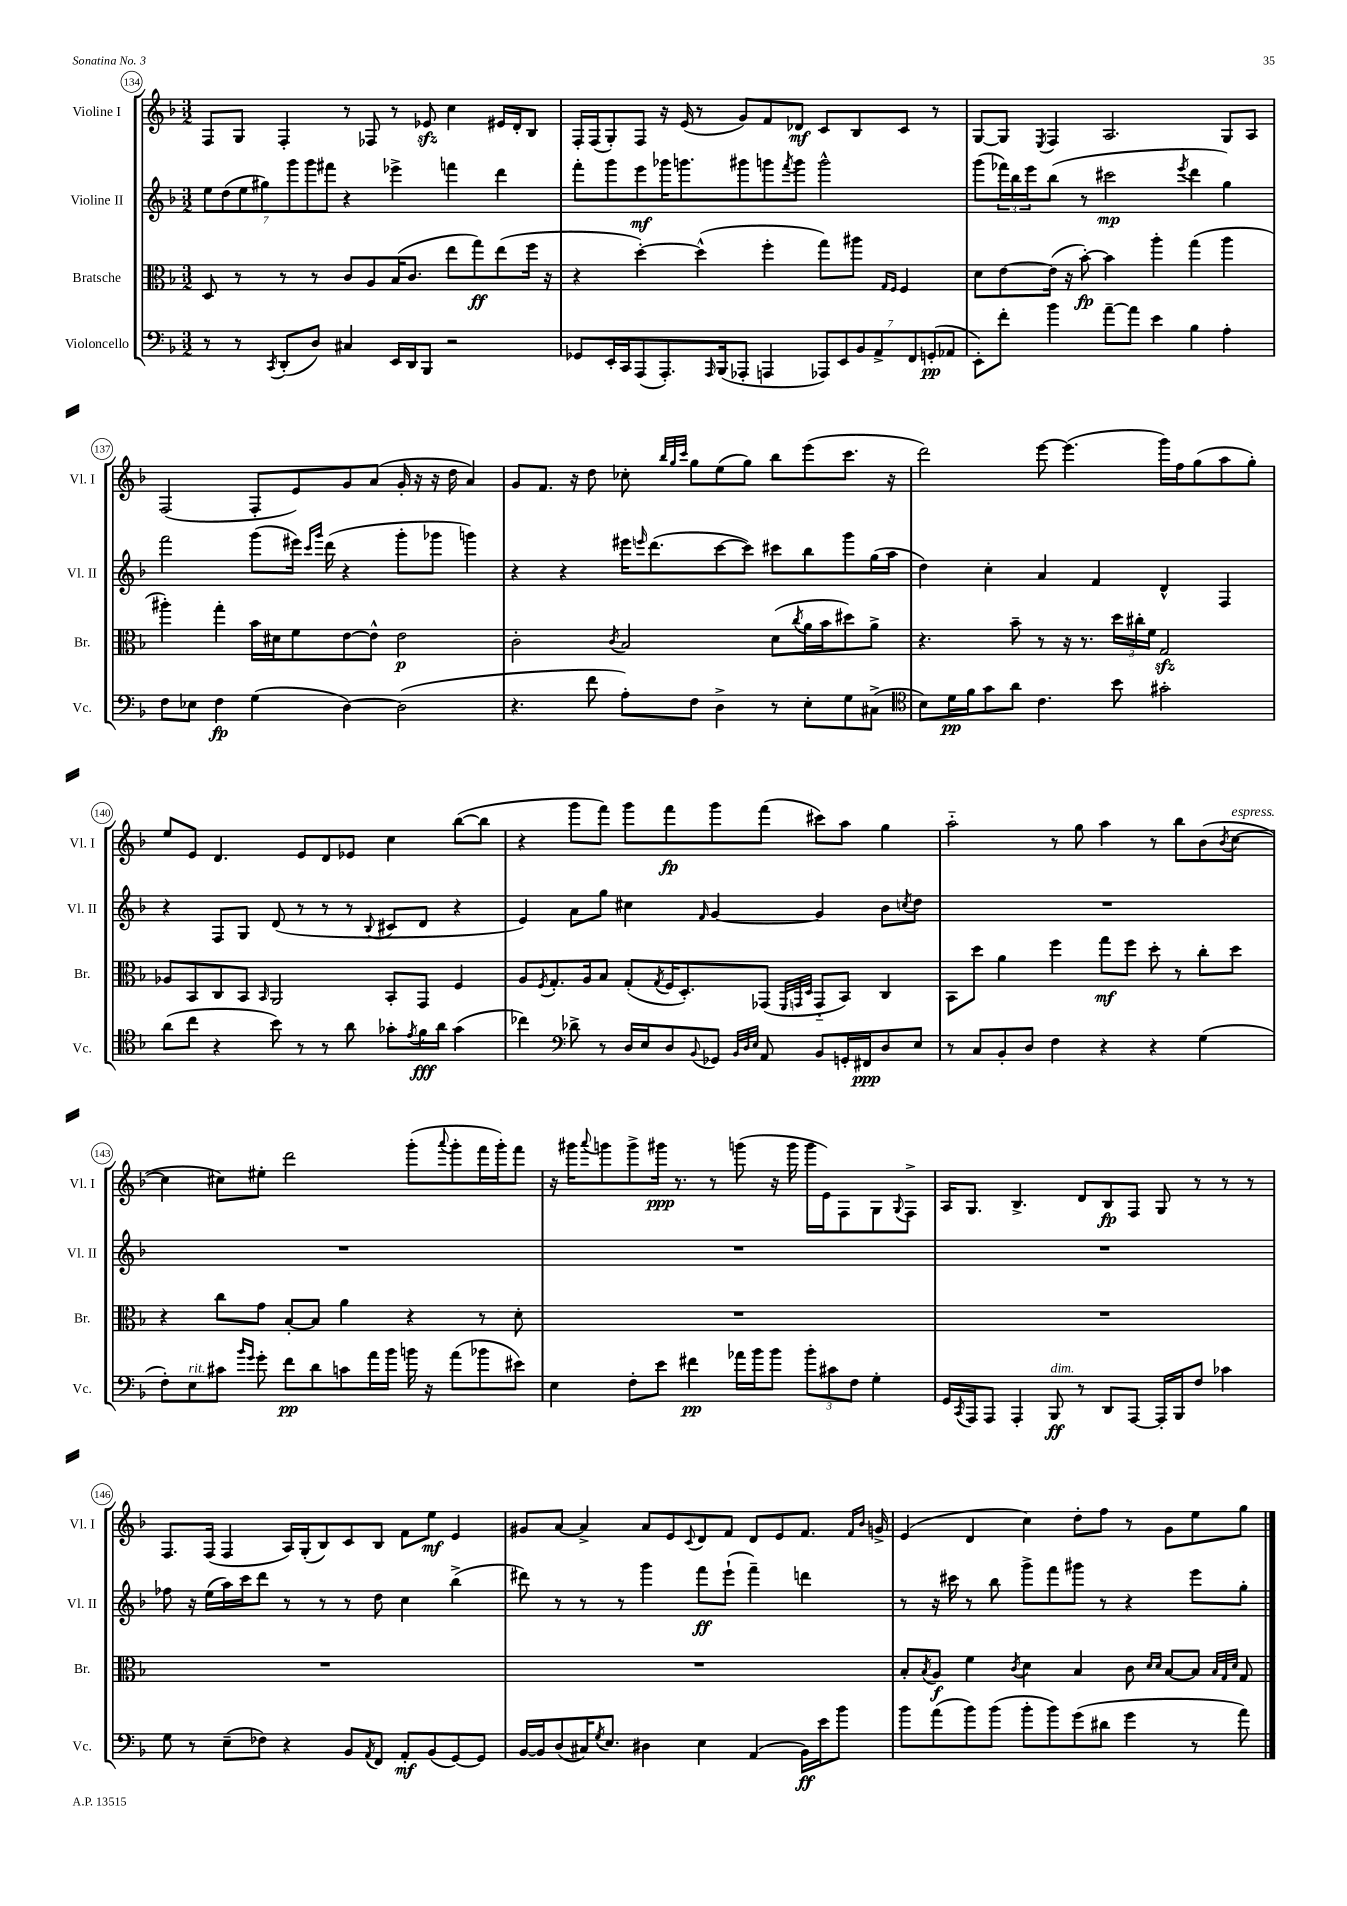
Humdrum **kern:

**kern	**dynam	**kern	**dynam	**kern	**dynam	**kern	**dynam
*part4	*part4	*part3	*part3	*part2	*part2	*part1	*part1
*staff4	*staff4	*staff3	*staff3	*staff2	*staff2	*staff1	*staff1
*I"Violoncello	*	*I"Bratsche	*	*I"Violine II	*	*I"Violine I	*
*I'Vc.	*	*I'Br.	*	*I'Vl. II	*	*I'Vl. I	*
*clefF4	*	*clefC3	*	*clefG2	*	*clefG2	*
*k[b-]	*	*k[b-]	*	*k[b-]	*	*k[b-]	*
*M3/2	*	*M3/2	*	*M3/2	*	*M3/2	*
=134	=134	=134	=134	=134	=134	=134	=134
8r	.	8D/	.	14ee\L	.	8F/L	.
.	.	.	.	(14dd\	.	.	.
8r	.	8r	.	.	.	8G/J	.
.	.	.	.	14ee\	.	.	.
.	.	.	.	14gg#X\)	.	.	.
8qCC/	.	.	.	.	.	.	.
(8DD'/L	.	8r	.	.	.	4F'/	.
.	.	.	.	14ggg\	.	.	.
.	.	.	.	14ggg\	.	.	.
8D/J)	.	8r	.	.	.	.	.
.	.	.	.	14fff#X\J	.	.	.
4C#X/	.	8c/L	.	4r	.	8r	.
.	.	8A/	.	.	.	8F-X/	.
16EE/LL	.	(16B-/K	.	4eee-X^\	.	8r	.
16DD/J	.	8.c/J	.	.	.	.	.
8BBB-/J	.	.	.	.	.	8e-Xzz/	.
2r	.	8ee\L	.	4fffn\	.	4cc\	.
.	.	8gg\)	ff	.	.	.	.
.	.	(8ee\	.	4ddd\	.	16e#X/LL	.
.	.	.	.	.	.	16d'/J	.
.	.	16ff\Jk	.	.	.	8B-/J	.
.	.	16r	.	.	.	.	.
=135	=135	=135	=135	=135	=135	=135	=135
8GG-X/L	.	4r	.	8fff'\L	.	16F'/LL	.
.	.	.	.	.	.	(16F/J	.
16EE'/L	.	.	.	8ggg\	.	8G'/)	.
16CC/J	.	.	.	.	.	.	.
(8AAA/	.	[4dd'\)	.	8eee\	mf	8F/J	.
8.AAA'/)	.	.	.	16ggg-X\K	.	16r	.
.	.	.	.	8.gggn\	.	(16e/	.
.	.	(4dd^^\]	.	.	.	8r	.
16qqAAA/	.	.	.	.	.	.	.
(16BBB-/k	.	.	.	.	.	.	.
8AAA-X'/J	.	.	.	8ggg#X\	.	8g/L)	.
4AAAn/	.	4ff'\	.	8gggn\	.	8f/	.
.	.	.	.	8qfff/	.	.	.
.	.	.	.	8ggg\J	.	8d-X/J	mf
14AAA-X/L)	.	8gg\L)	.	2ggg^^\	.	8c/L	.
14EE/	.	.	.	.	.	.	.
.	.	8aa#X\J	.	.	.	8B-/	.
14BB-/	.	.	.	.	.	.	.
14AA^/	.	.	.	.	.	.	.
.	.	16qqG/LL	.	.	.	.	.
.	.	16qqF/JJ	.	.	.	.	.
.	.	4F/	.	.	.	8c/J	.
14FF/	.	.	.	.	.	.	.
(14GGn'/	pp	.	.	.	.	.	.
.	.	.	.	.	.	8r	.
14AA-X/J	.	.	.	.	.	.	.
=136	=136	=136	=136	=136	=136	=136	=136
8EE'\L)	.	8d\L	.	(8ggg\L	.	[8G/L	.
8f'\J	.	[8e\	.	24fff-X\L)	.	8G/J]	.
.	.	.	.	24bb-\	.	.	.
.	.	.	.	24eee\J	.	.	.
.	.	.	.	.	.	8qE/	.
4b-\	.	(16e\Jk]	.	(8bb-\J	.	4F/	.
.	.	16r	.	.	.	.	.
.	.	[8b-'\)	fp	8r	.	.	.
[8a~\L	.	4b-\]	.	2ccc#X\	mp	2.A/	.
8a\J]	.	.	.	.	.	.	.
4e\	.	4aa'\	.	.	.	.	.
.	.	.	.	8qeee/	.	.	.
4B-\	.	(4gg\	.	4ddd\	.	.	.
4A'\	.	4aa\	.	4gg\)	.	8G/L	.
.	.	.	.	.	.	8A/J	.
!!LO:LB:g=z
=137	=137	=137	=137	=137	=137	=137	=137
8F\L	.	4aa#X'\)	.	2fff\	.	(2F/	.
8E-X\J	.	.	.	.	.	.	.
4F\	fp	4gg'\	.	.	.	.	.
(4G\	.	16b-\LL	.	(8ggg\L	.	8F'/L	.
.	.	16d#X\J	.	.	.	.	.
.	.	8f\	.	16eee#X\Jk)	.	8e/)	.
.	.	.	.	16qqccc/LL	.	.	.
.	.	.	.	16qqggg/JJ	.	.	.
.	.	.	.	(16ddd\	.	.	.
[4D\)	.	[8e\	.	4r	.	8g/	.
.	.	8e^^\J]	.	.	.	(8a/J	.
(2D\]	.	2e\	p	8ggg'\L	.	16g'/	.
.	.	.	.	.	.	16r	.
.	.	.	.	8ggg-X\J	.	16r	.
.	.	.	.	.	.	16dd\	.
.	.	.	.	4gggn\)	.	4a/)	.
=138	=138	=138	=138	=138	=138	=138	=138
4.r	.	2c'\	.	4r	.	8g/L	.
.	.	.	.	.	.	8.f/J	.
.	.	.	.	4r	.	.	.
.	.	.	.	.	.	16r	.
8f\	.	.	.	.	.	8dd\	.
.	.	8qc/	.	.	.	.	.
8A'\L)	.	2B-/	.	16eee#X\KL	.	8cc-X'\	.
.	.	.	.	16qqeeen/	.	.	.
.	.	.	.	(8.ddd\	.	.	.
.	.	.	.	.	.	32qqbb-/LLL	.
.	.	.	.	.	.	32qqgg/	.
.	.	.	.	.	.	32qqccc/JJJ	.
8F\J	.	.	.	.	.	8gg\L	.
4D^\	.	.	.	[8ccc\	.	(8ee\	.
.	.	.	.	8ccc\J])	.	8gg\J)	.
8r	.	(8d\L	.	8ccc#X\L	.	8bb-\L	.
.	.	8qcc/	.	.	.	.	.
8E'\L	.	16a\L	.	8bb-\	.	(8eee\	.
.	.	16b-\J	.	.	.	.	.
8G\	.	8dd#X\)	.	8ggg\	.	8.ccc\J	.
(8C#X^\J	.	8a^\J	.	(16gg\L	.	.	.
.	.	.	.	16aa\JJ	.	16r	.
=139	=139	=139	=139	=139	=139	=139	=139
*clefC4	*	*	*	*	*	*	*
8B-\L)	.	4.r	.	4dd\)	.	2ddd\)	.
16d\L	pp	.	.	.	.	.	.
16f\J	.	.	.	.	.	.	.
8g\	.	.	.	4cc'\	.	.	.
8a\J	.	8b-~\	.	.	.	.	.
4.c\	.	8r	.	4a/	.	[8eee\	.
.	.	16r	.	.	.	(4.eee\]	.
.	.	8.r	.	.	.	.	.
.	.	.	.	4f/	.	.	.
8b-\	.	24dd\LL	.	.	.	.	.
.	.	24cc#X'\	.	.	.	.	.
.	.	24f\JJ	.	.	.	.	.
2g#X'\	.	2Gzz/	.	4d^^/	.	16ggg\LL)	.
.	.	.	.	.	.	16ff\J	.
.	.	.	.	.	.	(8gg\	.
.	.	.	.	4F/	.	8aa\	.
.	.	.	.	.	.	8gg'\J)	.
!!LO:LB:g=z
=140	=140	=140	=140	=140	=140	=140	=140
(8a\L	.	8A-X/L	.	4r	.	8ee/L	.
8cc\J	.	8BB-/	.	.	.	8e/J	.
4r	.	8C/	.	8F/L	.	4.d/	.
.	.	8BB-/J	.	8G/J	.	.	.
.	.	16qqBB-/	.	.	.	.	.
8b-\)	.	2AA/	.	(8d/	.	.	.
8r	.	.	.	8r	.	8e/L	.
8r	.	.	.	8r	.	8d/	.
8a\	.	.	.	8r	.	8e-X/J	.
.	.	.	.	8qqB-/	.	.	.
8g-X'\L	.	8BB-'/L	.	8c#X/L	.	4cc\	.
8qe/	.	.	.	.	.	.	.
16f\L	fff	8GG/J	.	8d/J	.	.	.
16a\JJ	.	.	.	.	.	.	.
(4g-\	.	4F/	.	4r	.	([8bb-\L	.
.	.	.	.	.	.	8bb-\J]	.
=141	=141	=141	=141	=141	=141	=141	=141
4cc-X\)	.	8A/L	.	4e/)	.	4r	.
.	.	8qF/	.	.	.	.	.
.	.	8.G'/	.	.	.	.	.
*clefF4	*	*	*	*	*	*	*
8d-X^\	.	.	.	8a\L	.	8ggg\L	.
.	.	16A/k	.	.	.	.	.
8r	.	8B-/J	.	8gg\J	.	8fff\J)	.
16D/LL	.	(8G'/L	.	4cc#X\	.	8ggg\L	.
16E/J	.	.	.	.	.	.	.
.	.	8qG/	.	.	.	.	.
8D/	.	16F/K	.	.	.	8fff\	fp
.	.	8.D'/)	.	.	.	.	.
8qqBB-/	.	.	.	16qqf/	.	.	.
8GG-X/J	.	.	.	[4g/	.	8ggg\	.
32qqBB-/LLL	.	.	.	.	.	.	.
32qqD/	.	.	.	.	.	.	.
32qqE/JJJ	.	.	.	.	.	.	.
8AA/	.	(8GG-X/J	.	.	.	(8fff\J	.
.	.	32qqFF/LLL	.	.	.	.	.
.	.	32qqGGn/	.	.	.	.	.
.	.	32qqD/JJJ	.	.	.	.	.
8BB-/L	.	8GG/L	.	4g/]	.	8ccc#X\L)	.
16GGn'/L	.	8BB-/J)	.	.	.	8aa\J	.
16FF#X/J	ppp	.	.	.	.	.	.
8D/	.	4C/	.	8b-\L	.	4gg\	.
.	.	.	.	8qccn/	.	.	.
8E/J	.	.	.	8dd\J	.	.	.
=142	=142	=142	=142	=142	=142	=142	=142
8r	.	8BB-\L	.	1.r	.	2aa\	.
8C/L	.	8dd\J	.	.	.	.	.
8BB-'/	.	4a\	.	.	.	.	.
8D/J	.	.	.	.	.	.	.
4F\	.	4ff\	.	.	.	8r	.
.	.	.	.	.	.	8gg\	.
4r	.	8gg\L	mf	.	.	4aa\	.
.	.	8ff\J	.	.	.	.	.
4r	.	8dd'\	.	.	.	8r	.
.	.	8r	.	.	.	8bb-\L	.
(4G\	.	8cc'\L	.	.	.	(8b-\	.
.	.	.	.	.	.	8qb-/	.
!	!	!	!	!	!	!LO:TX:a:i:t=espress.	!
.	.	8dd\J	.	.	.	[8cc\J	.
!!LO:LB:g=z
=143	=143	=143	=143	=143	=143	=143	=143
8F'\L)	.	4r	.	1.r	.	4cc\]	.
!LO:TX:a:i:t=rit.	!	!	!	!	!	!	!
8E\	.	.	.	.	.	.	.
8c#X\J	.	8cc\L	.	.	.	8cc#X\L)	.
16qqb-/LL	.	.	.	.	.	.	.
16qqg/JJ	.	.	.	.	.	.	.
8g'\	.	8g\J	.	.	.	8ee#X'\J	.
8f\L	pp	[8B-'/L	.	.	.	2ddd\	.
8d\	.	8B-/J]	.	.	.	.	.
8cn\	.	4a\	.	.	.	.	.
16a\L	.	.	.	.	.	.	.
16b-\JJ	.	.	.	.	.	.	.
16bn\	.	4r	.	.	.	(8ggg'\L	.
16r	.	.	.	.	.	.	.
.	.	.	.	.	.	8qqaaa/	.
(8a\L	.	.	.	.	.	8ggg'\	.
8b-X\	.	8r	.	.	.	16fff\L	.
.	.	.	.	.	.	16ggg'\J)	.
8e#X\J)	.	8d'\	.	.	.	8fff\J	.
=144	=144	=144	=144	=144	=144	=144	=144
4E\	.	1.r	.	1.r	.	16r	.
.	.	.	.	.	.	16ggg#X\KL	.
.	.	.	.	.	.	8qqaaa/	.
.	.	.	.	.	.	8gggn\	.
8F'\L	.	.	.	.	.	8ggg^\	.
8e\J	.	.	.	.	.	16ggg#X\Jk	ppp
.	.	.	.	.	.	8.r	.
4f#X\	pp	.	.	.	.	.	.
.	.	.	.	.	.	8r	.
16a-X\LL	.	.	.	.	.	(8gggn\	.
16b-\J	.	.	.	.	.	.	.
8b-\J	.	.	.	.	.	16r	.
.	.	.	.	.	.	16ggg\	.
12b-'\L	.	.	.	.	.	16ggg\LL	.
.	.	.	.	.	.	16e\J)	.
12c#X\	.	.	.	.	.	.	.
.	.	.	.	.	.	8F\	.
12F\J	.	.	.	.	.	.	.
4G'\	.	.	.	.	.	8G\	.
.	.	.	.	.	.	8qqG/	.
.	.	.	.	.	.	8F^\J	.
=145	=145	=145	=145	=145	=145	=145	=145
16GG/LL	.	1.r	.	1.r	.	16A/KL	.
8qCC/	.	.	.	.	.	.	.
16AAA/J	.	.	.	.	.	8.G/J	.
8AAA/J	.	.	.	.	.	.	.
4AAA'/	.	.	.	.	.	4.B-^/	.
!LO:TX:a:i:t=dim.	!	!	!	!	!	!	!
8BBB-/	ff	.	.	.	.	.	.
8r	.	.	.	.	.	8d/L	.
8DD/L	.	.	.	.	.	8B-/	fp
[8AAA/J	.	.	.	.	.	8F/J	.
16AAA'/LL]	.	.	.	.	.	8G/	.
16BBB-/J	.	.	.	.	.	.	.
8F/J	.	.	.	.	.	8r	.
4c-X\	.	.	.	.	.	8r	.
.	.	.	.	.	.	8r	.
!!LO:LB:g=z
=146	=146	=146	=146	=146	=146	=146	=146
8G\	.	1.r	.	8ff-X\	.	8.F/L	.
8r	.	.	.	16r	.	.	.
.	.	.	.	(16ee\LL	.	(16F/Jk	.
(8E~\L	.	.	.	16aa\)	.	4F/	.
.	.	.	.	16ccc\J	.	.	.
8F-X\J)	.	.	.	8ddd\J	.	.	.
4r	.	.	.	8r	.	16A/LL)	.
.	.	.	.	.	.	(16G'/J	.
.	.	.	.	8r	.	8B-/)	.
8BB-/L	.	.	.	8r	.	8c/	.
8qAA/	.	.	.	.	.	.	.
8FF/J	.	.	.	8dd\	.	8B-/J	.
8AA'/L	mf	.	.	4cc\	.	8f\L	.
(8BB-/	.	.	.	.	.	8ee\J	mf
[8GG/)	.	.	.	(4bb-^\	.	4e/	.
8GG/J]	.	.	.	.	.	.	.
=147	=147	=147	=147	=147	=147	=147	=147
[16BB-/LL	.	1.r	.	8ddd#X\)	.	8g#X/L	.
16BB-/J]	.	.	.	.	.	.	.
(8D/	.	.	.	8r	.	[8a/J	.
16C#X/K)	.	.	.	8r	.	4a^/]	.
8qG/	.	.	.	.	.	.	.
8.E/J	.	.	.	.	.	.	.
.	.	.	.	8r	.	.	.
4D#X\	.	.	.	4ggg\	.	8a/L	.
.	.	.	.	.	.	8e/	.
.	.	.	.	.	.	8qqc/	.
4E\	.	.	.	8fff\L	ff	8d/	.
.	.	.	.	(8eee`\J	.	8f/J	.
(4AA/	.	.	.	4fff~\)	.	8d/L	.
.	.	.	.	.	.	8e/	.
16BB-\LL)	ff	.	.	4dddn\	.	8.f/J	.
16e\J	.	.	.	.	.	.	.
8b-\J	.	.	.	.	.	.	.
.	.	.	.	.	.	16qqf/LL	.
.	.	.	.	.	.	16qqb-/JJ	.
.	.	.	.	.	.	16gn^/	.
=148	=148	=148	=148	=148	=148	=148	=148
8b-\L	.	8B-'/L	.	8r	.	(4e/	.
.	.	8qB-/	.	.	.	.	.
(8a\	.	8A/J	f	16r	.	.	.
.	.	.	.	16ccc#X\	.	.	.
8b-\)	.	4f\	.	8r	.	4d/	.
(8b-\J	.	.	.	8bb-\	.	.	.
.	.	8qc/	.	.	.	.	.
8b-'\L	.	4d\	.	8ggg^\L	.	4cc\)	.
8b-\)	.	.	.	8fff\	.	.	.
(8g\	.	4B-/	.	8ggg#X\J	.	8dd'\L	.
8d#X\J	.	.	.	8r	.	8ff\J	.
4g\	.	8c\	.	4r	.	8r	.
.	.	16qqd/LL	.	.	.	.	.
.	.	16qqd/JJ	.	.	.	.	.
.	.	[8B-/L	.	.	.	8g\L	.
8r	.	8B-/J]	.	8eee\L	.	8ee\	.
.	.	32qqB-/LLL	.	.	.	.	.
.	.	32qqG/	.	.	.	.	.
.	.	32qqd/JJJ	.	.	.	.	.
8a\)	.	8G/	.	8gg'\J	.	8gg\J	.
==	==	==	==	==	==	==	==
*-	*-	*-	*-	*-	*-	*-	*-
